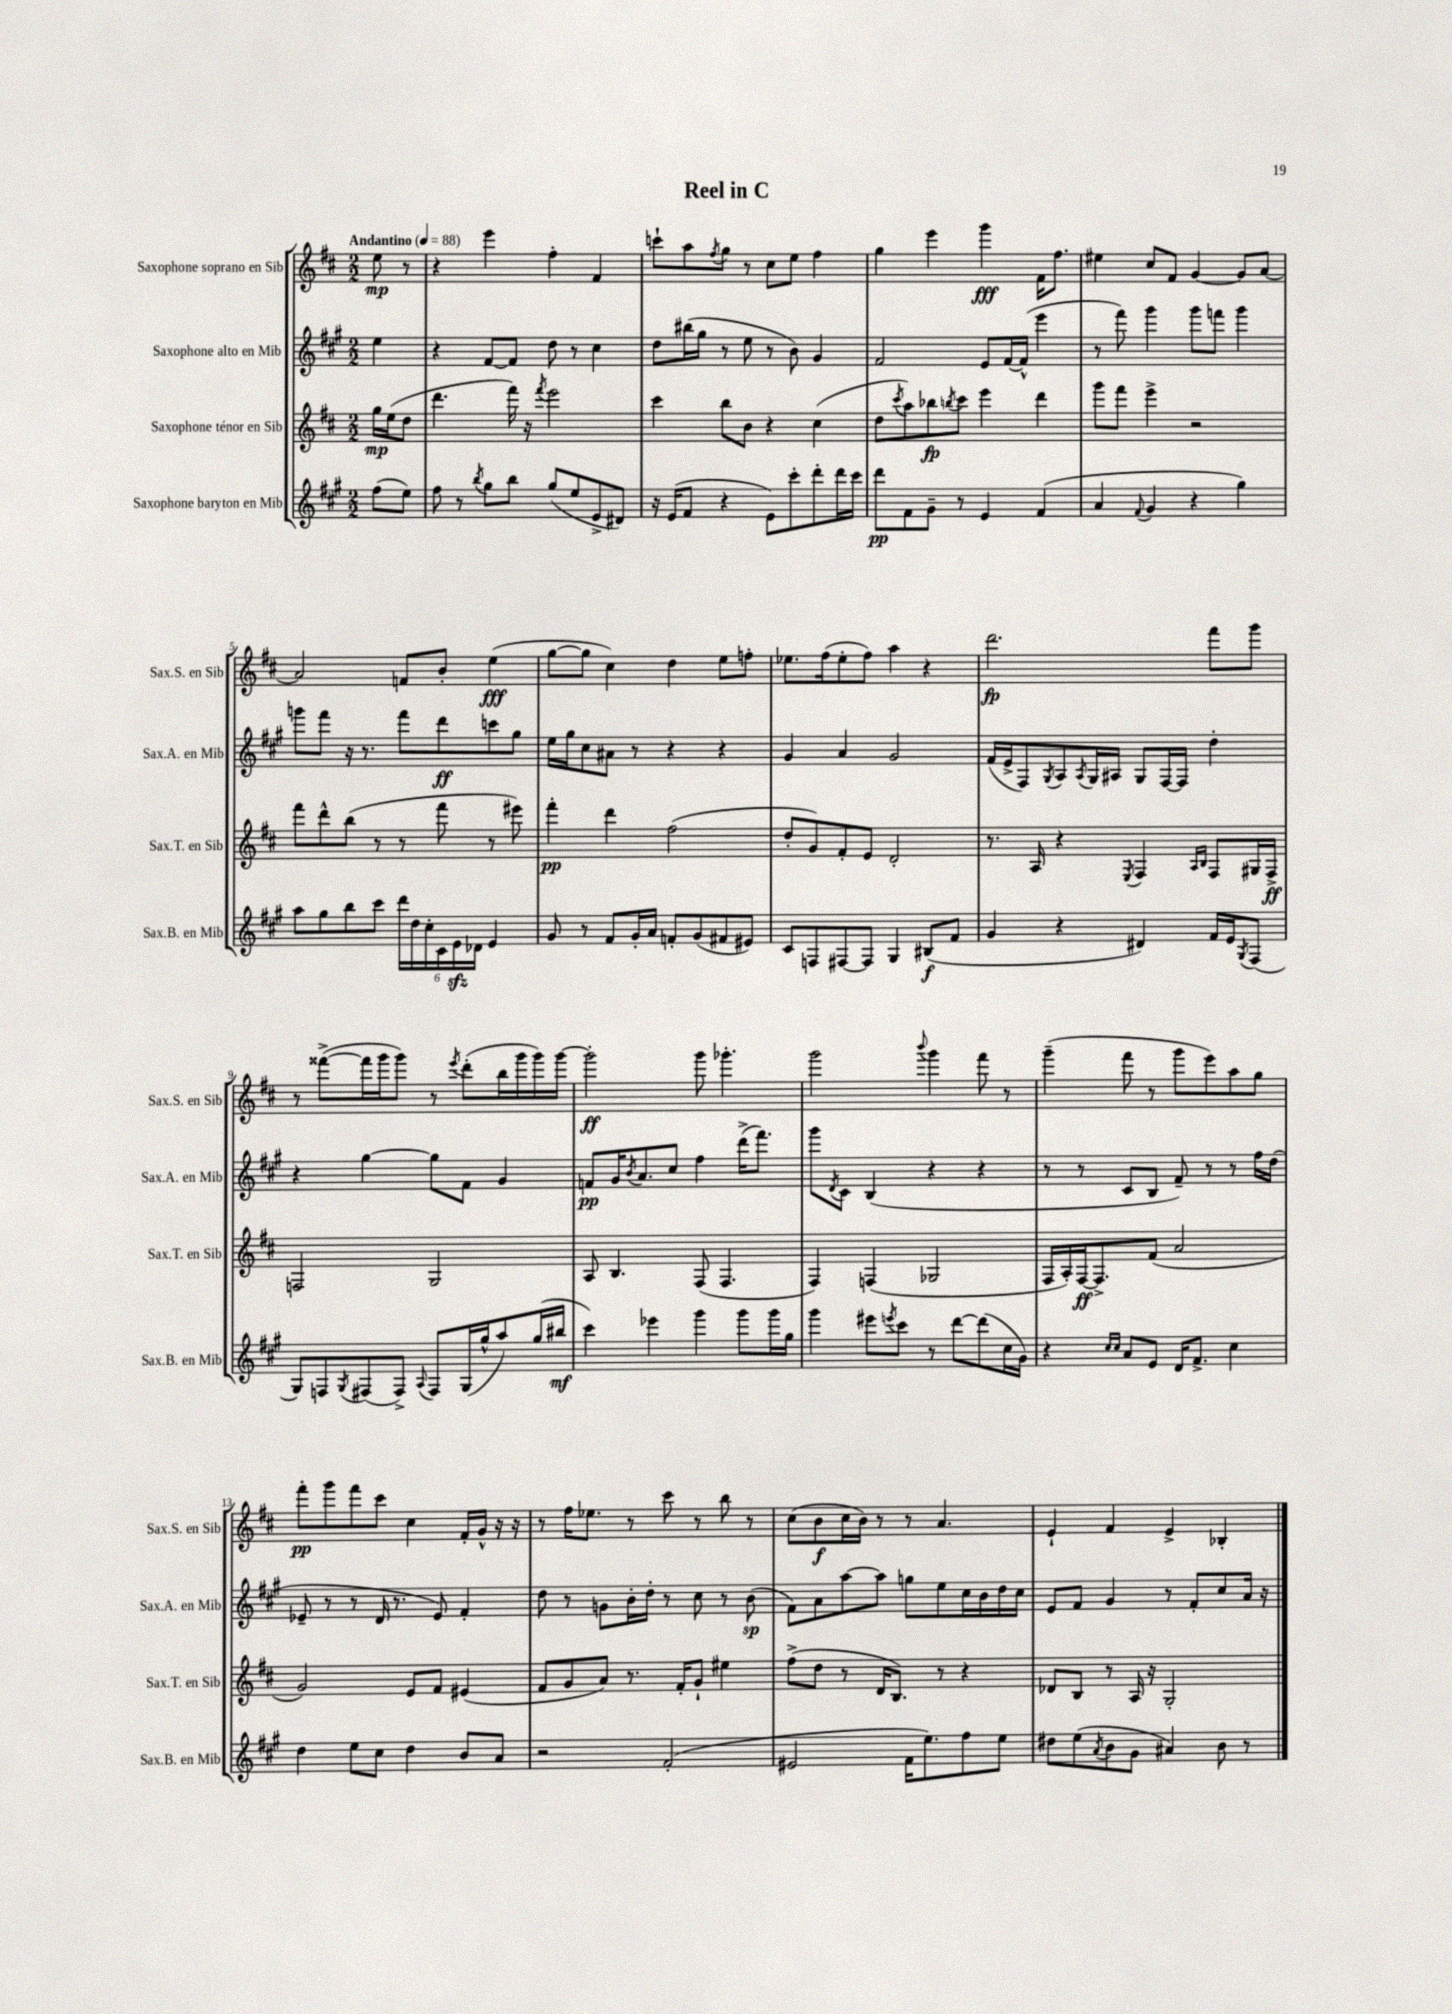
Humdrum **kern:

**kern	**kern	**kern	**kern
*staff4	*staff3	*staff2	*staff1
*clefG2	*clefG2	*clefG2	*clefG2
*k[f#c#g#]	*k[f#c#]	*k[f#c#g#]	*k[f#c#]
*M2/2	*M2/2	*M2/2	*M2/2
*MM88	*MM88	*MM88	*MM88
(8ff#	16gg	4ee	8ee
.	(16ee	.	.
8ee)	8dd	.	8r
=	=	=	=
8ff#	4.ddd	4r	4r
8r	.	.	.
8qbb	.	.	.
8gg#	.	[8f#	4eee
8bb	16fff#)	8f#]	.
.	16r	.	.
.	8qfff#	.	.
(8gg#	2eee	8dd	4ff#'
8ee	.	8r	.
8e^	.	4cc#	4f#
8d#)	.	.	.
=	=	=	=
16r	4ccc#	8dd	8ccc`
(16e	.	.	.
8f#	.	(16bb#	8aa
.	.	16gg#	.
.	.	.	8qff#
4r	8bb	8r	8gg
.	8b	8ee	8r
8e)	4r	8r	8cc#
8ccc#'	.	8b)	8ee
8ddd'	(4cc#	4g#	4ff#
16ddd	.	.	.
16ccc#	.	.	.
=	=	=	=
8ddd	8dd	2f#	4gg
.	8qccc#	.	.
8f#	8aa)	.	.
8g#~	8bb-	.	4eee
.	8qbb	.	.
8r	8ccc#	.	.
4e	4eee	8e	4ggg
.	.	[16f#	.
.	.	(16f#^^]	.
(4f#	4ddd	4eee	16f#
.	.	.	8.ff#
=	=	=	=
4a	8ggg	8r	4ee#
.	8fff#	8fff#)	.
8qqf#	.	.	.
4g#	4eee^	4ggg#	8cc#
.	.	.	8f#
4r	2r	8ggg#	[4g
.	.	8fff	.
4gg#)	.	4ggg#	8g]
.	.	.	[8a
=	=	=	=
8aa	8fff#	8ggg	2a]
8gg#	8ddd^^	8fff#	.
8bb	(8bb	16r	.
.	.	8.r	.
8ccc#	8r	.	.
24ddd	8r	8fff#	8f
24dd	.	.	.
24cc#'	.	.	.
24c#	8fff#	8ddd	8b'
24e	.	.	.
24d-	.	.	.
4e	8r	8ccc	(4ee
.	8eee#)	8gg#	.
=	=	=	=
8g#	4fff#'	16ee	[8gg
.	.	16gg#	.
8r	.	8cc#	8gg]
8f#	4ddd	8a#	4cc#)
16g#'	.	8r	.
16a	.	.	.
8f'	(2ff#	4r	4dd
(8g#	.	.	.
8f#	.	4r	8ee
8e#)	.	.	8ff'
=	=	=	=
8c#	8dd'	4g#	8.ee-
8F	8g)	.	.
.	.	.	(16ff#
[8F#	8f#'	4a	8ee-'
8F#]	8e	.	8ff#)
4G#	2d'	2g#	4aa
(8B#	.	.	4r
8f#	.	.	.
=	=	=	=
4g#	8.r	(16f#	2.ddd
.	.	16e^	.
.	.	8F#)	.
.	16A	.	.
.	.	8qG#	.
4r	4r	8A	.
.	.	8qA	.
.	.	16G#	.
.	.	16A#	.
.	8qE	.	.
4d#)	4F#	8G#	.
.	.	[16F#	.
.	.	16F#]	.
.	16qqA	.	.
.	16qqB	.	.
16f#	8F#	4dd'	8fff#
16e	.	.	.
8qG#	.	.	.
(8F#	16G#	.	8ggg
.	16F#^	.	.
=	=	=	=
8G#)	2F	4r	8r
8F	.	.	([8fff##^
8qG#	.	.	.
(8F#	.	[4gg#	16fff##]
.	.	.	16ggg
8F#^)	.	.	8ggg)
8qqA	.	.	.
8F#	2G	8gg#]	8r
.	.	.	8qeee
(16G#	.	8f#	(8ddd'
16gg#^^	.	.	.
8aa)	.	4g#	16bb
.	.	.	16ggg
(16gg#	.	.	16ggg)
16bb#	.	.	[16ggg
=	=	=	=
4ccc#)	8A	8f	2ggg']
.	4.B	16g#	.
.	.	8qb	.
.	.	8.a	.
4eee-	.	.	.
.	.	8cc#	.
4ggg#	(8F#	4ff#	8ggg
.	4.F#	.	4.ggg-'
8ggg#	.	(16ddd^	.
.	.	8.fff#)	.
16ggg#	.	.	.
16gg#	.	.	.
=	=	=	=
4ggg#	4F#)	8ggg#	2ggg
.	.	8qd	.
.	.	8c#	.
8eee#	(4F	(4B	.
8qeee	.	.	.
8ccc#	.	.	.
.	.	.	8qqbbb
8r	2G-	4r	4ggg
[8ddd	.	.	.
(8ddd]	.	4r	8fff#
16cc#	.	.	8r
16g#)	.	.	.
=	=	=	=
4r	16F#	8r	(4ggg~
.	16A')	.	.
.	[16F#	8r	.
.	8.F#^]	.	.
16qqcc#	.	.	.
16qqcc#	.	.	.
8a	.	8c#	8fff#
8e	(8f#	8B	8r
16d	2a	8f#~)	8ggg
8.f#^	.	.	.
.	.	8r	8eee)
4cc#	.	8r	8aa
.	.	16ff#	8gg
.	.	(16dd	.
=	=	=	=
4dd	2g)	8e-~	8fff#'
.	.	8r	8ggg
8ee	.	8r	8fff#
8cc#	.	16d	8ccc#
.	.	8.r	.
4dd	8e	.	4cc#
.	8f#	8e-)	.
8b	(4e#	4f#'	16f#'
.	.	.	16g^^
8a	.	.	16r
.	.	.	16r
=	=	=	=
2r	8f#	8dd	8r
.	8g	8r	16ff#
.	.	.	8.ee-
.	8a)	8g	.
.	8.r	16b'	8r
.	.	16dd'	.
(2f#'	.	8r	8ccc#
.	16f#'	.	.
.	8g`	8cc#	8r
.	4ee#	8r	8bb
.	.	(8b	8r
=	=	=	=
2e#	(8ff#^	8f#)	(8cc#
.	8dd	8a	8b
.	8r	[8aa	16cc#
.	.	.	16b)
.	16d	8aa]	8r
.	8.B)	.	.
16f#	.	8gg	8r
8.ee)	.	.	.
.	8r	8ee	4.a
8ff#	4r	16cc#	.
.	.	16b	.
8ee	.	16dd	.
.	.	16cc#	.
=	=	=	=
8dd#	8d-	8e	4e`
(8ee	8B	8f#	.
8qa	.	.	.
8b	8r	4g#	4f#
8g#	16A	.	.
.	16r	.	.
4a#)	2G'	8r	4e^
.	.	8f#'	.
8b	.	8cc#	4B-'
8r	.	16a	.
.	.	16r	.
==	==	==	==
*-	*-	*-	*-
